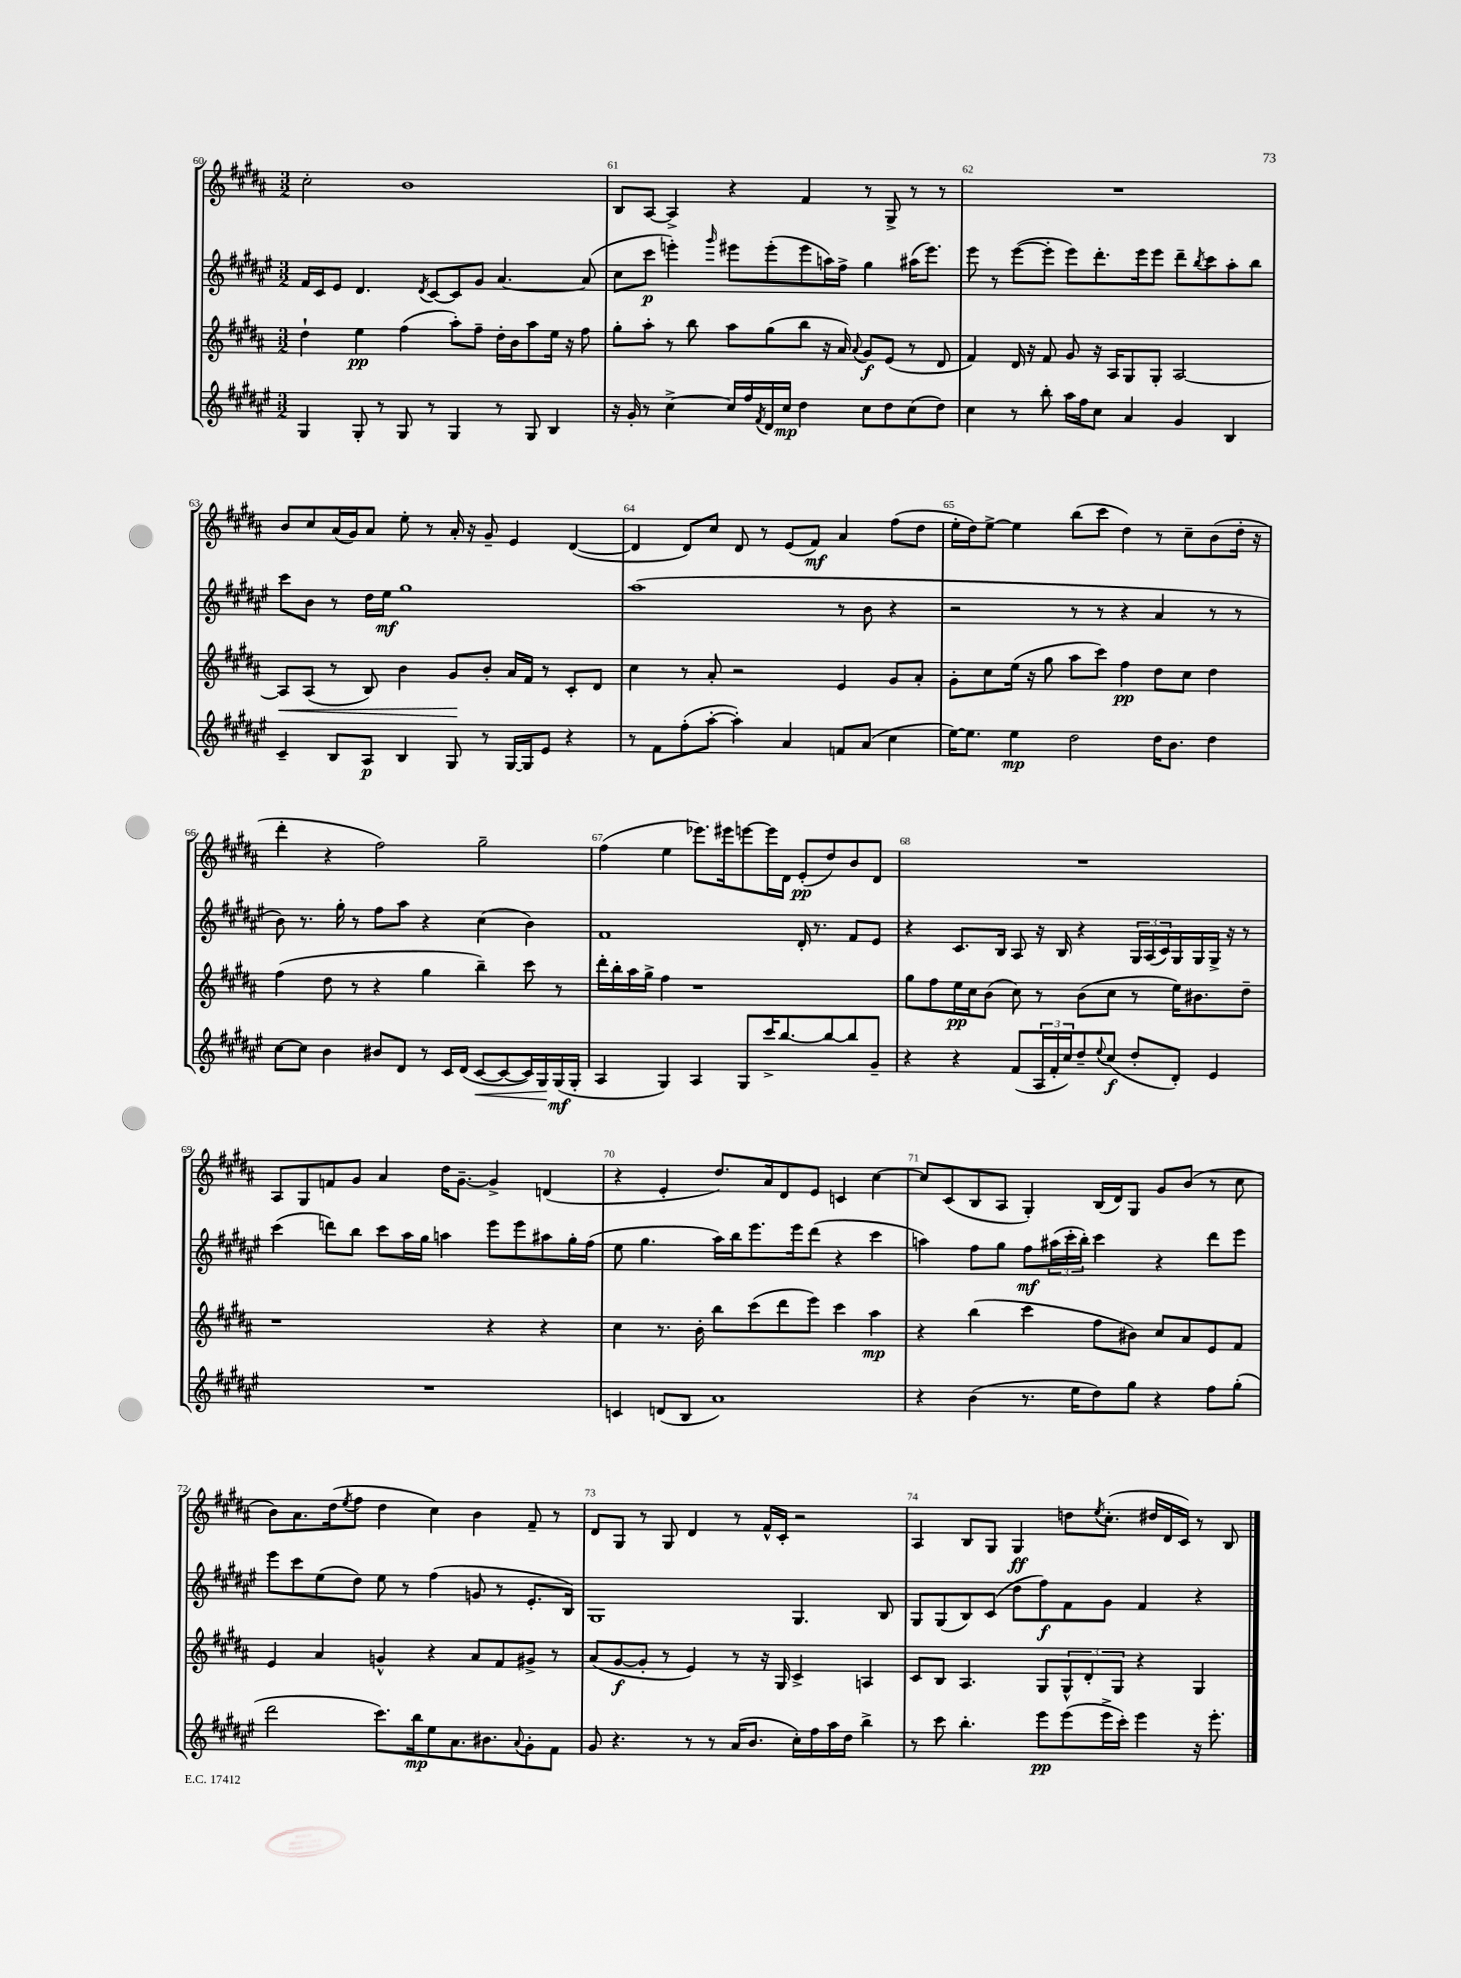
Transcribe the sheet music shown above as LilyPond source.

<<
\new StaffGroup <<
\new Staff = "s0" {
    \clef treble \key b \major \numericTimeSignature \time 3/2
    cis''2-. b'1 |
    b8 ais8~ ais4-> r4 fis'4 r8 gis8-> r8 r8 |
    R1. |
    b'8 cis''8 ais'16( gis'16) ais'8 e''8-. r8 ais'16-. r16 gis'8-- e'4 dis'4~( |
    dis'4 dis'8) cis''8 dis'8 r8 e'8( fis'8\mf) ais'4 fis''8( dis''8 |
    e''16-. dis''16) e''8~-> e''4 b''8( cis'''8 dis''4) r8 cis''8-- b'8( dis''16-. r16 |
    dis'''4-. r4 fis''2) gis''2-- |
    fis''4( e''4 ees'''8.) eis'''16 e'''8~ e'''16 dis'16 e'8-.\pp( dis''8) b'8 dis'8 |
    R1. |
    ais8 gis8 f'8 gis'8 ais'4 dis''16 gis'8.~-- gis'4-> d'4( |
    r4 e'4-. dis''8.) ais'16 dis'8 e'8 c'4 cis''4~ |
    cis''8 cis'8( b8 ais8 gis4-.) b16( dis'16) gis8 gis'8 b'8( r8 cis''8 |
    b'8) ais'8. dis''16( \acciaccatura { e''8 } fis''8 dis''4 cis''4) b'4 fis'8-- r8 |
    dis'8 gis8 r8 gis8 dis'4 r8 fis'16-^ cis'16-. r2 |
    ais4 b8 gis8 gis4\ff d''8 \acciaccatura { e''8 } cis''8.-.( dis''16 dis'16 cis'16) r8 b8 \bar "|." |
}
\new Staff = "s1" {
    \clef treble \key fis \major \numericTimeSignature \time 3/2
    fis'16 cis'16 eis'8 dis'4. \acciaccatura { dis'8 } cis'8~ cis'8 gis'8 ais'4.~ ais'8( |
    cis''8 cis'''8\p e'''4-.) \grace { gis'''16 } eis'''8 eis'''8-.( eis'''8 a''16) fis''16-> gis''4 ais''16( eis'''8.) |
    eis'''8 r8 eis'''8~( eis'''8-. eis'''8) dis'''8.-. eis'''16 eis'''8 dis'''8-- \acciaccatura { b''8 } cis'''8 ais''8-. b''8 |
    cis'''8 b'8 r8 dis''16 eis''16\mf gis''1 |
    ais''1( r8 b'8 r4 |
    r2 r8 r8 r4 ais'4 r8 r8 |
    b'8) r8. gis''16-. r8 fis''8 ais''8 r4 cis''4( b'4) |
    fis'1 dis'16-. r8. fis'8 eis'8 |
    r4 cis'8. b16 ais8 r16 b16 r4 \tuplet 3/2 { gis16 ais16( cis'16) } gis16 gis16 gis16-> r16 r8 |
    cis'''4( d'''8) b''8 cis'''8 ais''16 gis''16 a''4 eis'''8 eis'''8 ais''8 gis''16-. fis''16( |
    eis''8 gis''4. ais''16) b''16 eis'''8. eis'''16 dis'''8( r4 cis'''4 |
    a''4) fis''8 gis''8 fis''8\mf \tuplet 3/2 { ais''16( cis'''16-. b''16-.) } cis'''4 r4 dis'''8 eis'''8 |
    eis'''8 cis'''8 eis''8( dis''8) eis''8 r8 fis''4( g'8 r8 eis'8.-. b16) |
    gis1 gis4. b8 |
    gis8 gis8( b8) cis'8( dis''8 fis''8\f) fis'8 gis'8 fis'4 r4 \bar "|." |
}
\new Staff = "s2" {
    \clef treble \key b \major \numericTimeSignature \time 3/2
    dis''4-! e''4\pp fis''4( ais''8-.) fis''8-- dis''16-. b'16 ais''8 e''16 r16 fis''8 |
    gis''8-. ais''8-. r8 b''8 ais''8 gis''8( b''8 r16 ais'16) \appoggiatura { ais'8 } gis'8\f e'8( r8 dis'8 |
    fis'4) dis'16 r16 fis'8 gis'8 r16 ais16 gis8 gis8-. ais2~ |
    ais8\< ais8( r8 b8) b'4 gis'8\! b'8-. ais'16 fis'16 r8 cis'8-. dis'8 |
    cis''4 r8 ais'8-. r2 e'4 gis'8 ais'8-. |
    gis'8-. cis''8 e''16( r16 gis''8 ais''8 cis'''8) fis''4\pp dis''8 cis''8 dis''4 |
    fis''4( dis''8 r8 r4 gis''4 b''4--) cis'''8 r8 |
    dis'''16-. b''16-. ais''16 gis''16-> fis''4 r1 |
    gis''8 fis''8 e''16\pp cis''16 b'8( cis''8) r8 b'8( cis''8 r8 e''16) bis'8. dis''8-- |
    r1 r4 r4 |
    cis''4 r8. b'16-. b''8 cis'''8( dis'''8 e'''8) cis'''4 ais''4\mp |
    r4 b''4( cis'''4 fis''8 bis'8) cis''8 ais'8 e'8 fis'8 |
    e'4 ais'4 g'4-^ r4 ais'8 fis'8 gis'8-> r8 |
    ais'8( gis'8~\f gis'8-. r8 e'4) r8 r16 gis16 cis'4-> a4 |
    cis'8 b8 ais4. gis8 \tuplet 3/2 { gis8-^ dis'8-. gis8 } r4 gis4 \bar "|." |
}
\new Staff = "s3" {
    \clef treble \key fis \major \numericTimeSignature \time 3/2
    gis4 gis8-. r8 gis8 r8 gis4 r8 gis8 b4 |
    r16 gis'16-. r8 cis''4~-> cis''16 fis''16 \acciaccatura { fis'8 } dis'16 cis''16\mp dis''4 cis''8 dis''8 cis''8( dis''8) |
    cis''4 r8 b''8-. ais''16 fis''16 cis''8 ais'4 gis'4 b4 |
    cis'4-- b8 ais8\p b4 gis8 r8 gis16~ gis16 eis'8 r4 |
    r8 fis'8 fis''8-.( ais''8~-. ais''4-.) ais'4 f'8 ais'8( cis''4 |
    eis''16~) eis''8. eis''4\mp dis''2 dis''16 b'8. dis''4 |
    cis''8~ cis''8 b'4 bis'8 dis'8 r8 cis'16 dis'16( cis'8~\< cis'8~ cis'16) gis16\! gis16\mf( gis16-. |
    ais4 gis4) ais4 gis8 cis'''16-> b''8.~ b''8~ b''8 gis'8-- |
    r4 r4 fis'8( \tuplet 3/2 { ais16 fis'16-. cis''16) } dis''8-- \appoggiatura { eis''8 } cis''8\f( dis''8-. dis'8-.) eis'4 |
    R1. |
    c'4 d'8( b8 ais'1) |
    r4 b'4( r8. eis''16 dis''8) gis''8 r4 fis''8 gis''8-.( |
    dis'''2 cis'''8.) b''16\mp eis''8 ais'8. bis'8. \appoggiatura { ais'8 } gis'8-. fis'8 |
    gis'8 r4. r8 r8 ais'16( b'8. cis''16-.) fis''16 ais''16 dis''16 b''4-> |
    r8 cis'''8 b''4.-. eis'''8\pp eis'''8( eis'''16-> cis'''16-.) eis'''4 r16 eis'''8.-. \bar "|." |
}
>>
>>
\layout { \context { \Score currentBarNumber = #60 \override BarNumber.break-visibility = ##(#f #t #t) barNumberVisibility = #all-bar-numbers-visible } }
